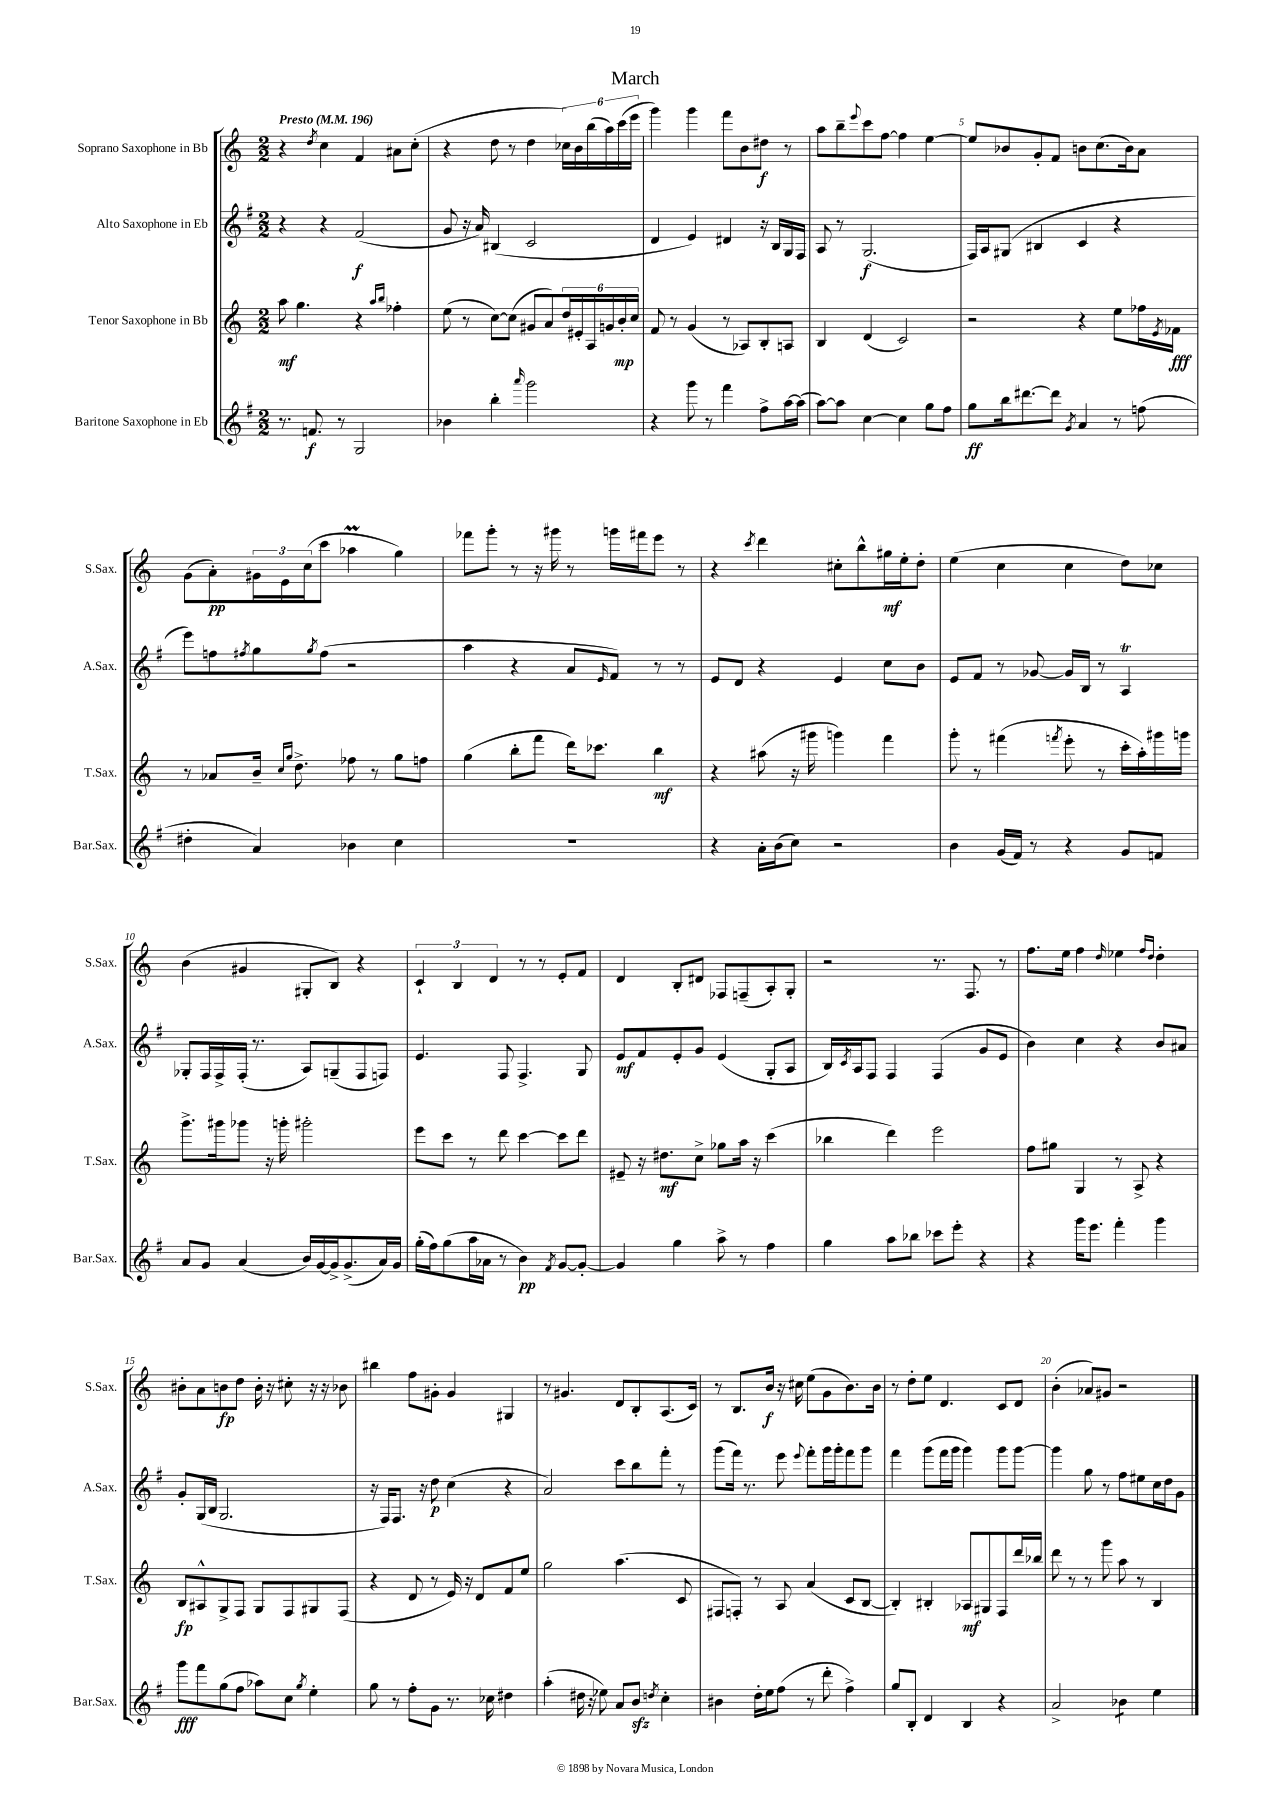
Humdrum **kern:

**kern	**kern	**kern	**kern
*staff4	*staff3	*staff2	*staff1
*clefG2	*clefG2	*clefG2	*clefG2
*k[f#]	*k[]	*k[f#]	*k[]
*M2/2	*M2/2	*M2/2	*M2/2
*MM196	*MM196	*MM196	*MM196
8.r	8aa	4r	4r
.	4.gg	.	.
8.f	.	.	.
.	.	.	8qdd
.	.	4r	4cc
8r	.	.	.
2G	4r	(2f#	4f
.	16qqaa	.	.
.	16qqbb	.	.
.	4ff-'	.	8a#
.	.	.	(8cc'
=	=	=	=
4b-	(8ee	8g	4r
.	8r	16r	.
.	.	16a)	.
4bb'	[8cc)	(4B#	8dd
.	(8cc]	.	8r
16qqaaa	.	.	.
2ggg	8g#	2c	4dd
.	8a)	.	.
.	24dd	.	24cc-)
.	24e#'	.	24b
.	24A	.	(24bb
.	24g	.	24aa)
.	24b'	.	(24ccc
.	24cc	.	24eee
=	=	=	=
4r	8f	4d	4ggg)
.	8r	.	.
8ggg	(4g	4e)	4ggg
8r	.	.	.
4fff#	8r	4d#	8fff
.	8A-)	.	8b
8ff#^	8B'	16r	8dd#
.	.	16B	.
[16aa	8A	16G	8r
(16aa]	.	16F#	.
=	=	=	=
[8aa)	4B	8A	8aa
8aa]	.	8r	8bb~
.	.	.	8qqeee
[4cc	(4d	(2.G	8ccc
.	.	.	[8ff
4cc]	2c)	.	4ff]
8gg	.	.	[4ee
8ff#	.	.	.
=	=	=	=
8gg	2r	16F#)	8ee]
.	.	16A	.
16bb	.	(8G#	8b-
[8.ddd#	.	.	.
.	.	4B#	8g'
8ddd#]	.	.	8f
8qg	.	.	.
4a	4r	4c	8b
.	.	.	(8.cc
8r	8ee	4r	.
.	.	.	16b)
(8ff	16ff-	.	8a
.	8qe	.	.
.	16f-	.	.
=	=	=	=
4dd#'	8r	8eee)	(8g
.	8a-	8ff	8a')
.	.	8qff#	.
4a)	16b~	8gg	24g#
.	.	.	24e
.	16qqcc	.	.
.	16qqgg	.	.
.	8.dd^	.	.
.	.	.	(24cc
.	.	8qgg	.
.	.	(8ff#	8ccc
4b-	8ff-	2r	4aa-
.	8r	.	.
4cc	8gg	.	4gg)
.	8ff	.	.
=	=	=	=
1r	(4gg	4aa	8fff-
.	.	.	8ggg'
.	8bb'	4r	8r
.	8fff	.	16r
.	.	.	16ggg#
.	16ddd)	8a	8r
.	8.ccc-	.	.
.	.	16qqe	.
.	.	8f#)	16ggg
.	.	.	16fff#
.	4bb	8r	8eee
.	.	8r	8r
=	=	=	=
4r	4r	8e	4r
.	.	8d	.
.	.	.	8qccc
16a'	(8aa#	4r	4ddd
(16b	.	.	.
8cc)	16r	.	.
.	16ggg#	.	.
2r	4ggg)	4e	8cc#'
.	.	.	8bb^^
.	4fff	8cc	16gg#
.	.	.	16ee'
.	.	8b	8dd'
=	=	=	=
4b	8ggg'	8e	(4ee
.	8r	8f#	.
(16g	(4fff#	8r	4cc
16f#)	.	.	.
8r	.	[8g-	.
.	8qfff	.	.
4r	8eee'	16g-]	4cc
.	.	16B	.
.	8r	8r	.
8g	16ccc'	4A	8dd)
.	16aa')	.	.
8f	16ggg#	.	8cc-
.	16ggg	.	.
=	=	=	=
8a	8.ggg^	8G-'	(4b
8g	.	16F#	.
.	16ggg#	16F#^	.
(4a	8ggg-	(16F#'	4g#
.	.	8.r	.
.	16r	.	.
.	16ggg'	.	.
16b)	2ggg#'	8A)	8G#'
[16g	.	.	.
16g^]	.	(8G~	8B)
(8.g^	.	.	.
.	.	8F#	4r
16a)	.	8F)	.
16g	.	.	.
=	=	=	=
(16gg'	8eee	4.e	6c`
16ff#)	.	.	.
(8gg	8ccc	.	.
.	.	.	6B
16aa	8r	.	.
16a-	.	.	.
.	.	.	6d
8r	8ddd	8F#	.
4b)	[4ccc	4.F#^	8r
.	.	.	8r
8qf#	.	.	.
[8g	8ccc]	.	8e'
8g'_	8ddd	8G	8f
=	=	=	=
4g]	8e#~	8e	4d
.	16r	8f#	.
.	8.dd#	.	.
4gg	.	8e'	8B'
.	8cc^	8g	8d#
8aa^	8gg-	(4e	8F-
8r	16aa	.	(8F~
.	16r	.	.
4ff#	(4ccc	8G'	8A')
.	.	8A	8G'
=	=	=	=
4gg	4bb-	16B)	2r
.	.	8qc	.
.	.	16A	.
.	.	8F#	.
8aa	4ddd)	4F#	.
8bb-	.	.	.
8ccc-	2eee	(4F#	8.r
8eee'	.	.	.
.	.	.	8.F
4r	.	8g	.
.	.	8e	8r
=	=	=	=
4r	8ff	4b)	8.ff
.	8gg#	.	.
.	.	.	16ee
16ggg	4G	4cc	4ff
8.eee	.	.	.
.	.	.	16qqdd
4fff#'	8r	4r	4ee-
.	8A^	.	.
.	.	.	16qqff
.	.	.	16qqdd
4ggg	4r	8b	4dd'
.	.	8a#	.
=	=	=	=
8ggg	8B	8g'	8b#'
8fff#	8A#^^	(16G	8a
.	.	16B	.
(8gg	8G^	2.G	8b
8ff#	8F	.	8dd
8aa-)	8G	.	16b'
.	.	.	16r
8cc	8F	.	8cc#'
8qgg	.	.	.
4ee'	8G#	.	16r
.	.	.	16r
.	(8F	.	8b-
=	=	=	=
8gg	4r	16r	4bb#
.	.	16F#)	.
8r	.	8.F#	.
8ff#'	8d	.	8ff
.	.	16r	.
8g	8r	8dd	8g#'
8.r	16e)	(4cc	4g#
.	16r	.	.
.	8d	.	.
16cc-	.	.	.
4dd#	8f	4r	4G#
.	8ee	.	.
=	=	=	=
(4aa'	2gg	2a)	8r
.	.	.	4.g#
16dd#	.	.	.
16r	.	.	.
8ee-)	.	.	.
8a	(4.aa	8ccc	8d
8b	.	8bb	8B'
8qdd	.	.	.
4cc'	.	8fff#'	(8.A
.	8c	8r	.
.	.	.	16c)
=	=	=	=
4b#	8F#	(8ggg	8r
.	8F')	16fff#)	8.B
.	.	8.r	.
16dd'	8r	.	.
16ee	.	.	16b
(8ff#	8A	8eee	16r
.	.	.	16cc#
.	.	8qqeee	.
8r	(4a	8fff#'	(8ee
8ddd'	.	16ggg	8g
.	.	16ggg'	.
4ff#^)	8c	8fff#	8.b)
.	[8B	8ggg	.
.	.	.	16b
=	=	=	=
8gg	4B'])	4fff#	8r
8B'	.	.	8dd'
4d	4B#'	(8ggg	8ee
.	.	16fff#	4.d
.	.	16ggg	.
4B	8A-	4ggg)	.
.	8G#	.	.
4r	8F	8ggg	8c
.	16ddd	[8ggg	8d
.	16bb-	.	.
=	=	=	=
2a^	8ddd	4ggg]	(4b'
.	8r	.	.
.	8r	8gg	8a-)
.	8ggg	8r	8g#
4b-	8aa	8ff#	2r
.	8r	8ee#	.
4ee	4B	16cc	.
.	.	16dd	.
.	.	8g	.
==	==	==	==
*-	*-	*-	*-
